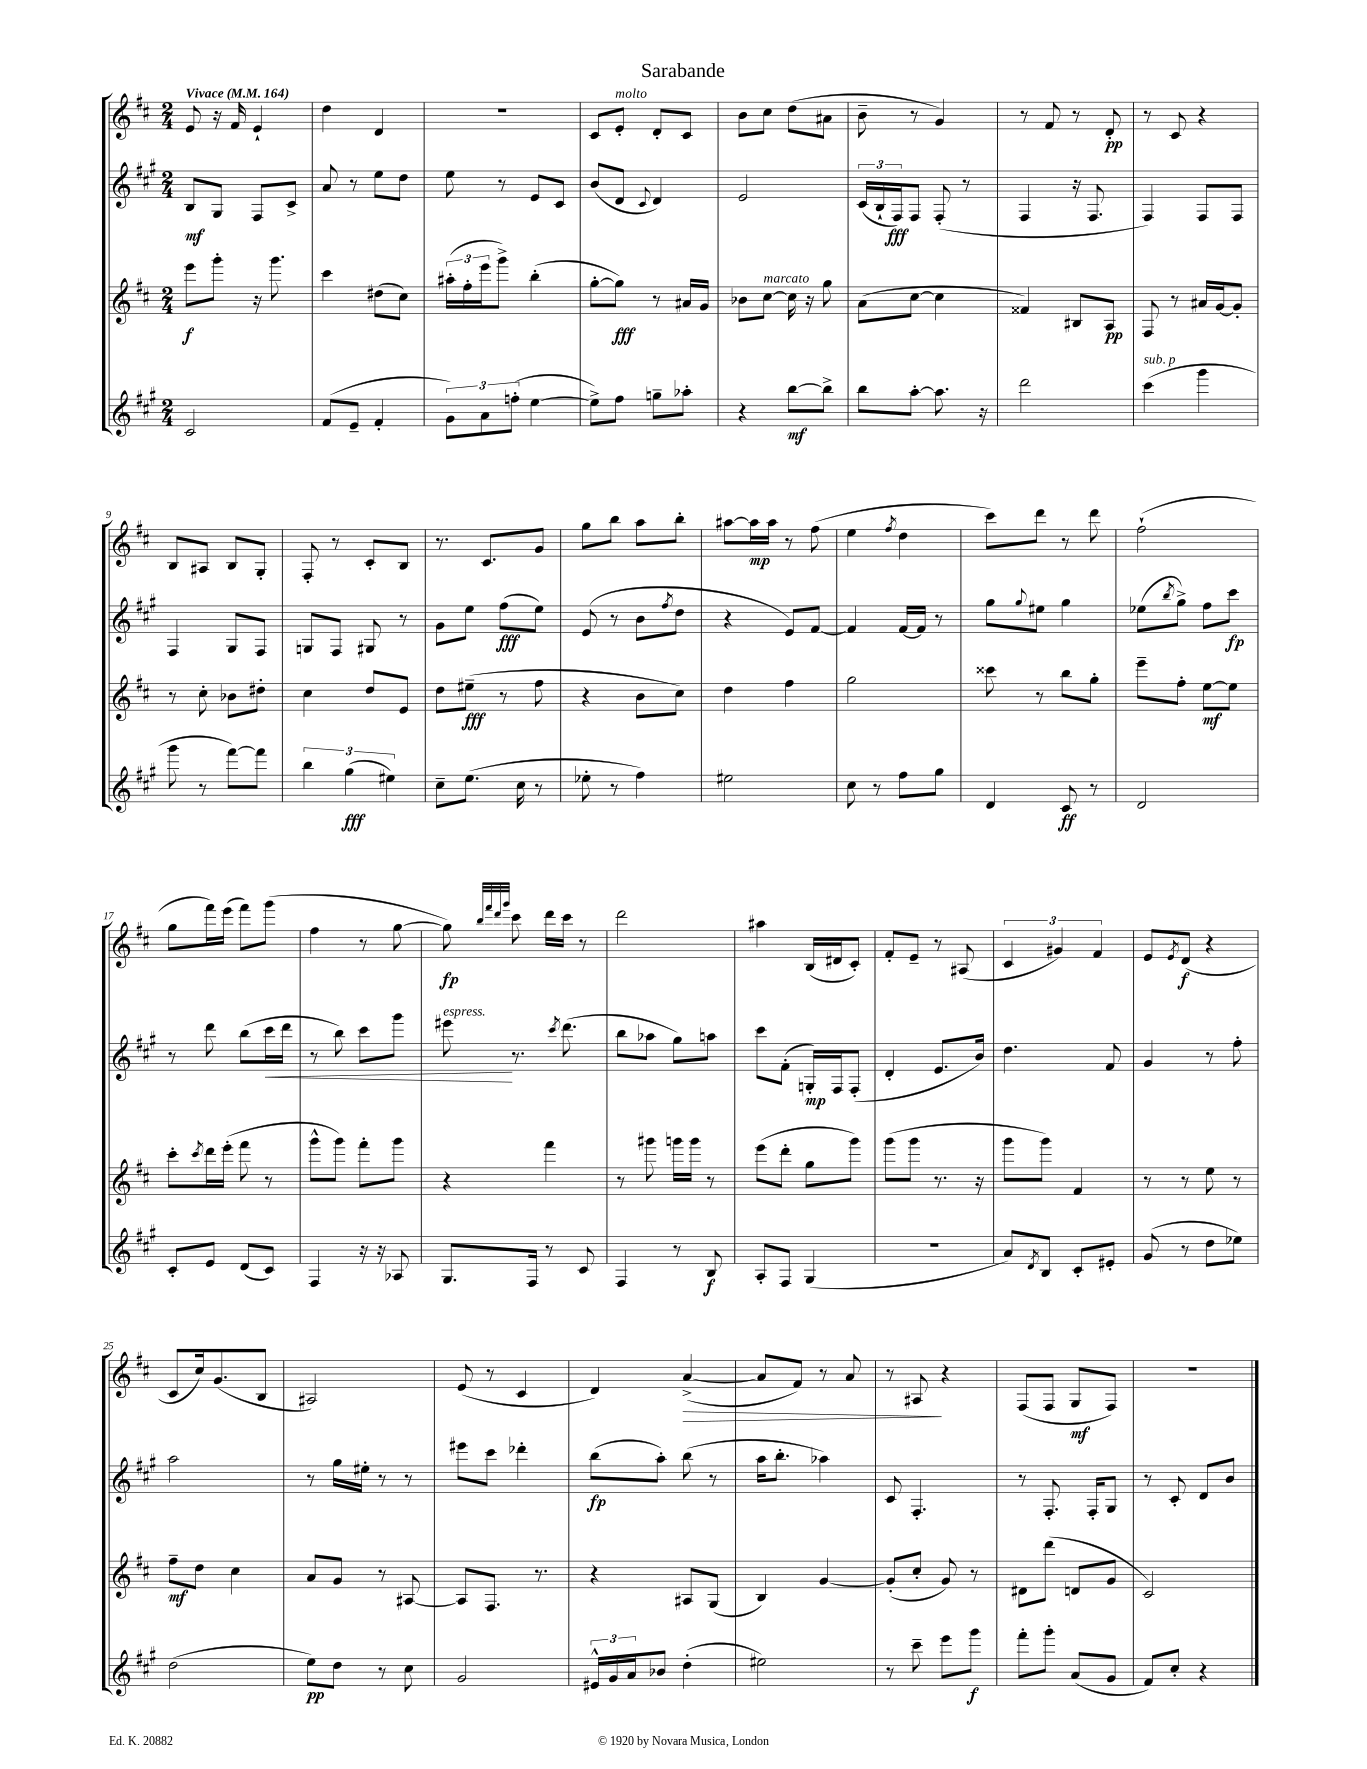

**kern	**kern	**kern	**kern
*staff4	*staff3	*staff2	*staff1
*clefG2	*clefG2	*clefG2	*clefG2
*k[f#c#g#]	*k[f#c#]	*k[f#c#g#]	*k[f#c#]
*M2/4	*M2/4	*M2/4	*M2/4
*MM164	*MM164	*MM164	*MM164
2c#	8eee	8B	8e
.	8ggg'	8G#	16r
.	.	.	16f#
.	16r	8F#	4e`
.	8.ggg	.	.
.	.	8c#^	.
=	=	=	=
(8f#	4ccc#	8a	4dd
8e~	.	8r	.
4f#'	(8dd#	8ee	4d
.	8cc#)	8dd	.
=	=	=	=
12g#)	(24aa#'	8ee	2r
.	24ff#'	.	.
12a	24eee	.	.
.	8ggg^)	8r	.
(12ff'	.	.	.
[4ee	(4bb'	8e	.
.	.	8c#	.
=	=	=	=
8ee^])	[8gg'	(8b	8c#
8ff#	8gg])	8d	8e'
.	.	8qqc#	.
8gg~	8r	4d)	8d'
8aa-'	16a#	.	8c#
.	16g	.	.
=	=	=	=
4r	8b-	2e	8b
.	[8cc#	.	8cc#
[8bb	16cc#]	.	(8dd
.	16r	.	.
8bb^]	8gg	.	8a#
=	=	=	=
8bb	(8a	(24c#	8b~
.	.	24B`	.
.	.	24F#)	.
[8aa'	[8cc#	8F#	8r
8.aa]	4cc#]	(8F#'	4g)
.	.	8r	.
16r	.	.	.
=	=	=	=
2ddd	4f##)	4F#	8r
.	.	.	8f#
.	8B#	16r	8r
.	.	8.F#	.
.	8A	.	8d'
=	=	=	=
(4ccc#	8F#	4F#)	8r
.	8r	.	8c#
4ggg#	16a#	8F#	4r
.	[16g	.	.
.	8g']	8F#	.
=	=	=	=
8ggg#	8r	4F#	8B
8r	8cc#'	.	8A#
[8fff#)	8b-	8G#	8B
8fff#]	8dd#'	8F#	8G'
=	=	=	=
6bb	4cc#	8G	8F#'
.	.	8F#	8r
(6gg#	.	.	.
.	8dd	8G#	8c#'
6ee#)	.	.	.
.	8e	8r	8B
=	=	=	=
8cc#~	8dd	8g#	8.r
(8.ee	(8ee#~	8ee	.
.	.	.	8.c#
.	8r	(8ff#	.
16cc#	.	.	.
8r	8ff#	8ee)	8g
=	=	=	=
8ee-'	4r	(8e	8gg
8r	.	8r	8bb
4ff#)	8b	8b	8aa
.	.	8qff#	.
.	8cc#)	8dd	8bb'
=	=	=	=
2ee#	4dd	4r	[8aa#
.	.	.	16aa#]
.	.	.	16aa#
.	4ff#	8e)	8r
.	.	[8f#	(8ff#
=	=	=	=
8cc#	2gg	4f#]	4ee
8r	.	.	.
.	.	.	8qff#
8ff#	.	[16f#	4dd
.	.	16f#]	.
8gg#	.	8r	.
=	=	=	=
4d	8ccc##	8gg#	8ccc#)
.	.	8qqgg#	.
.	8r	8ee#	8ddd
8c#	8bb	4gg#	8r
8r	8gg'	.	8ddd
=	=	=	=
2d	8eee~	(8ee-	(2ff#`
.	.	8qbb	.
.	8ff#'	8gg#^)	.
.	[8ee	8ff#	.
.	8ee]	8ccc#	.
=	=	=	=
8c#'	8ccc#'	8r	8gg
.	8qccc#	.	.
8e	16ddd	8ddd	16fff#)
.	(16eee'	.	(16eee
(8d	8fff#	(8bb	8fff#)
8c#)	8r	16ccc#	(8ggg
.	.	16ddd	.
=	=	=	=
4F#	8ggg^^	8r	4ff#
.	8ggg)	8bb)	.
16r	8fff#'	8ccc#	8r
16r	.	.	.
8A-	8ggg	8ggg#	[8gg
=	=	=	=
8.G#	4r	8eee#	8gg])
.	.	.	32qqbb
.	.	.	32qqfff#
.	.	.	32qqddd
.	.	.	32qqggg
.	.	8.r	8ccc#
16F#	.	.	.
8r	4fff#	.	16ddd
.	.	8qccc#	.
.	.	(8.ddd	16ccc#
8c#	.	.	8r
=	=	=	=
4F#	8r	8bb	2ddd
.	8ggg#	8aa-	.
8r	16ggg	8gg#)	.
.	16ggg	.	.
8B	8r	8aa	.
=	=	=	=
8A'	(8eee	8ccc#	4aa#
8F#	8ddd'	(8f#'	.
(4G#	8gg	16G')	(16B
.	.	16F#	16d#
.	8ggg)	(8F#'	8c#')
=	=	=	=
2r	(8ggg	4d'	8f#'
.	8ggg	.	8e~
.	8.r	8.e	8r
.	.	.	(8A#
.	16r	16b)	.
=	=	=	=
8a)	8ggg	4.dd	6c#
8qd	.	.	.
8B	8ggg)	.	.
.	.	.	6g#)
8c#'	4f#	.	.
.	.	.	6f#
8e#'	.	8f#	.
=	=	=	=
(8g#	8r	4g#	8e
.	.	.	8qe
8r	8r	.	(8d
8dd	8ee	8r	4r
8ee-)	8r	8ff#'	.
=	=	=	=
(2dd	8ff#~	2aa	8c#
.	8dd	.	16cc#)
.	.	.	(8.g
.	4cc#	.	.
.	.	.	8B
=	=	=	=
8ee)	8a	8r	2A#)
8dd	8g	16gg#	.
.	.	16ee#'	.
8r	8r	8r	.
8cc#	[8A#	8r	.
=	=	=	=
2g#	8A#]	8eee#	(8e
.	8.F#	8ccc#	8r
.	.	4ddd-'	4c#
.	8.r	.	.
=	=	=	=
24e#^^	4r	(8bb	4d)
24g#	.	.	.
24a	.	.	.
8b-	.	8aa')	.
(4dd'	8A#	(8bb	([4a^
.	(8G	8r	.
=	=	=	=
2ee#)	4B)	16aa	8a]
.	.	8.bb'	.
.	.	.	8f#)
.	[4g	4aa-)	8r
.	.	.	8a
=	=	=	=
8r	(8g']	8c#	8r
8ccc#~	8cc#'	4.F#'	8A#
8eee	8g)	.	4r
8ggg#	8r	.	.
=	=	=	=
8fff#'	8d#	8r	(8F#
8ggg#'	(8ddd	8.F#'	8F#
(8a	8d	.	8G
.	.	16F#'	.
8g#	8g	8G#	8F#)
=	=	=	=
8f#)	2c#)	8r	2r
8cc#'	.	8c#'	.
4r	.	8d	.
.	.	8b	.
==	==	==	==
*-	*-	*-	*-
